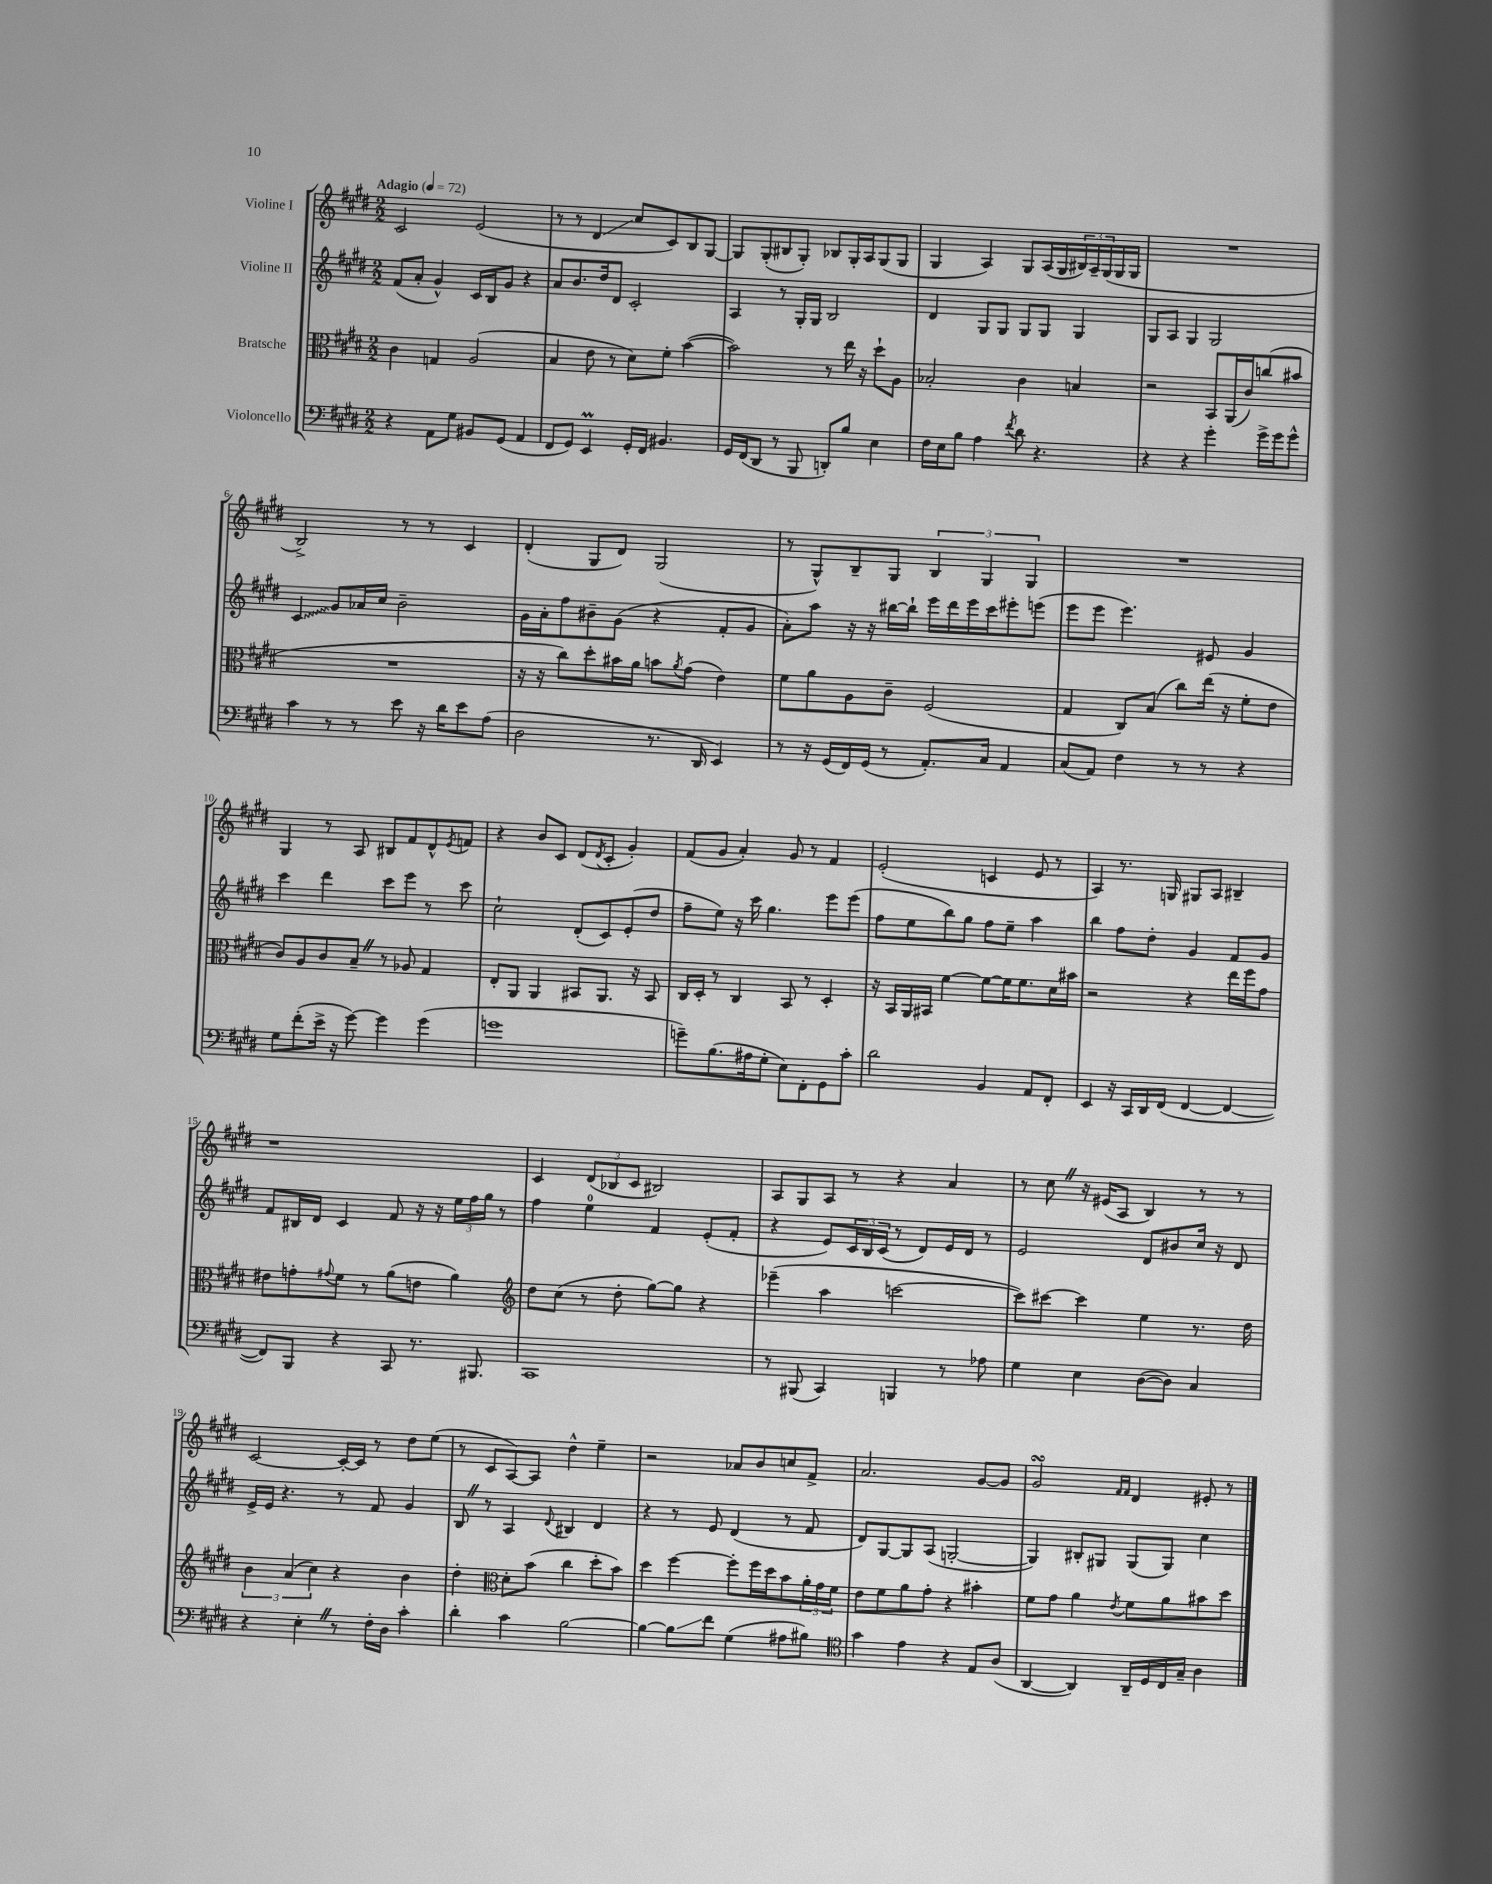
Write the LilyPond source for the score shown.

<<
\new StaffGroup <<
\new Staff = "s0" \with { instrumentName = "Violine I" } {
    \clef treble \key e \major \numericTimeSignature \time 2/2 \tempo "Adagio" 4 = 72
    cis'2 e'2( |
    r8 r8 dis'4\glissando cis''8 cis'8) b8 gis8~ |
    gis8 gis8-.( bis8 gis8-.) bes8 gis16-. a16 gis8( gis8 |
    gis4 a4) gis8 a16( gis16 \tuplet 3/2 { bis16) a16-- gis16( } gis16 gis16 |
    R1 |
    b2->) r8 r8 cis'4 |
    dis'4-.( gis8 dis'8) gis2( |
    r8 gis8-^) b8-- gis8 \tuplet 3/2 { b4 gis4 gis4 } |
    R1 |
    gis4 r8 a8 bis8 fis'8 dis'8-^ \acciaccatura { e'8 } f'8 |
    r4 b'8 cis'8 dis'8( \acciaccatura { dis'8 } cis'8-. gis'4-.) |
    fis'8( gis'8 a'4-.) gis'8 r8 fis'4 |
    e'2-.( c'4 e'8 r8 |
    a4) r8. g16 gis8 a8 bis4-- |
    r1 |
    cis'4 \tuplet 3/2 { dis'8( bes8 cis'8 } bis2) |
    a8 gis8 a8 r8 r4 a'4 |
    r8 cis''8 \once \override BreathingSign.text = \markup { \musicglyph "scripts.caesura.straight" } \breathe r16 eis'16( a8 b4) r8 r8 |
    cis'2~ cis'16~-. cis'16 r8 dis''8 e''8( |
    r8 cis'8 a8~) a8 dis''4-^ e''4-- |
    r2 aes'8 b'8 c''8 fis'8-> |
    a'2. gis'8~ gis'8 |
    gis'2\turn \grace { fis'16 fis'16 } dis'4 eis'8-. r8 \bar "|." |
}
\new Staff = "s1" \with { instrumentName = "Violine II" } {
    \clef treble \key e \major \numericTimeSignature \time 2/2
    fis'8( a'8-. gis'4-^) cis'16 b16 gis'8 r4 |
    a'8 b'8. dis''16 dis'8 cis'2-. |
    a4 r8 gis16-. gis16 b2 |
    dis'4 gis8 gis8 gis8 gis8 gis4 |
    gis8 a8 gis4 gis2 |
    \once \override Glissando.style = #'zigzag cis'4\glissando gis'8 aes'16 cis''16 b'2-- |
    gis'16 a'16-. fis''8 bis'8-- gis'8( r4 fis'8-. gis'8 |
    a'8-.) a''8 r16 r16 bis''16~ bis''16-! e'''16 dis'''16 e'''16 cis'''16 eis'''8-. e'''8( |
    e'''8 e'''8 e'''4.) eis'8 gis'4 |
    cis'''4 dis'''4 cis'''8 e'''8 r8 cis'''8 |
    cis''2-! dis'8-.( cis'8) e'8-.( dis''8 |
    fis''8-- e''8) r16 cis'''16 gis''4. e'''8 e'''8( |
    fis''8 e''8 b''8) gis''8 fis''8 e''8-- a''4 |
    b''4 fis''8 dis''8-. gis'4 fis'8 gis'8 |
    fis'8 bis16 dis'16 cis'4 fis'8 r16 r16 \tuplet 3/2 { e''16 fis''16 gis''16 } r8 |
    fis''4 e''4-0 fis'4 e'8-.( fis'8-. |
    r4 e'8) \tuplet 3/2 { cis'16 b16 cis'16( } r8 dis'8) e'16 dis'16 r8 |
    e'2 dis'8 bis'8 cis''16 r16 dis'8 |
    e'16-> e'16 r4. r8 fis'8 gis'4 |
    b8 \once \override BreathingSign.text = \markup { \musicglyph "scripts.caesura.straight" } \breathe r8 a4 \appoggiatura { dis'8 } bis4 dis'4 |
    r4 r8 e'8 dis'4( r8 fis'8 |
    dis'8) gis8~ gis8 a8( g2~-. |
    g4) bis8-. gis8 gis8( gis8) cis''4 \bar "|." |
}
\new Staff = "s2" \with { instrumentName = "Bratsche" } {
    \clef alto \key e \major \numericTimeSignature \time 2/2
    cis'4 g4 a2( |
    b4 e'8 r8 dis'8) fis'8-. b'4~( |
    b'2) r8 e''16 r16 dis''8-! a8 |
    bes2-. cis'4 b4 |
    r2 b,8 a,16( cis'16) c''8( bis'8 |
    R1 |
    r16 r16 cis''8) dis''8-. bis'16 a'16 b'8 \acciaccatura { a'8 } gis'8( e'4) |
    fis'8 a'8 a8 cis'8-- fis2( |
    gis4 cis8) b8( cis''8) e''16( r16 fis'8-. e'8 |
    cis'8) a8 cis'8 b8-- \once \override BreathingSign.text = \markup { \musicglyph "scripts.caesura.straight" } \breathe r8 aes8 gis4 |
    e8-. a,8 a,4 bis,8 a,8. r16 bis,8 |
    cis16 dis16-. r8 cis4 b,8 r8 dis4-. |
    r16 b,16 a,16 bis,16 fis'4~ fis'8~ fis'16 fis'8. dis'16 bis'16 |
    r2 r4 e''16 fis''16 gis'8 |
    eis'8 g'8-. \appoggiatura { gis'8 } fis'8 r8 a'8( e'8 a'4) |
    \clef treble dis''8 cis''8( r8 dis''8-. gis''8~) gis''8 r4 |
    ees'''4--( a''4 c'''2~ |
    c'''8) cis'''8~ cis'''4 e''4 r8. dis''16 |
    \tuplet 3/2 { b'4 a'4( cis''4) } r4 b'4 |
    dis''4-. \clef alto dis'8-. b'8( cis''4 dis''8-. b'8) |
    dis''4 fis''4~ fis''8-. fis''16 dis''16 b'8 \tuplet 3/2 { a'16-. gis'16 fis'16 } |
    e'8 fis'8 a'8 gis'8-. r4 bis'4-. |
    fis'8 gis'8 a'4 \acciaccatura { e'8 } fis'8 a'8 bis'8 dis''8 \bar "|." |
}
\new Staff = "s3" \with { instrumentName = "Violoncello" } {
    \clef bass \key e \major \numericTimeSignature \time 2/2
    r4 a,8 gis8 bis,8 gis,8( a,4 |
    fis,8 gis,8) e,4\prall gis,16-. fis,16 bis,4. |
    gis,16 fis,16( dis,8 r8 b,,8 d,8-.) b8 e4 |
    fis16 e16 b8 a4 \acciaccatura { fis'8 } dis'8 r4. |
    r4 r4 gis'4-. gis'16-> gis'16 gis'8-^ |
    cis'4 r8 r8 e'8 r16 dis'16 e'8 a8( |
    dis2 r8. dis,16 e,4) |
    r8 r16 gis,16( fis,16) gis,16( r8 a,8.-.) cis16 a,4 |
    cis8( a,8) fis4 r8 r8 r4 |
    gis8 fis'8-.( e'16-> r16 gis'8~) gis'4 gis'4( |
    g'1 |
    g'8--) b8.( ais16 gis8-. e8) fis,8-. gis,8 cis'8-. |
    dis'2 b,4 a,8 fis,8-. |
    e,4 r16 cis,16 dis,16 fis,16( fis,4~ fis,4~ |
    fis,8) b,,8 r4 cis,8 r8. bis,,8. |
    cis,1 |
    r8 bis,,8( cis,4) b,,4 r8 aes8 |
    gis4 e4 dis8~( dis8) cis4 |
    r4 e4-. \once \override BreathingSign.text = \markup { \musicglyph "scripts.caesura.straight" } \breathe r8 fis16-. dis16 cis'4-. |
    dis'4-. cis'4 b2~ |
    b4~ b8\glissando fis'8 gis4( ais8 bis8) |
    \clef tenor gis'4 e'4 r4 e8 a8( |
    a,4~ a,4) a,16-- dis16 cis16 gis16-- a4 \bar "|." |
}
>>
>>
